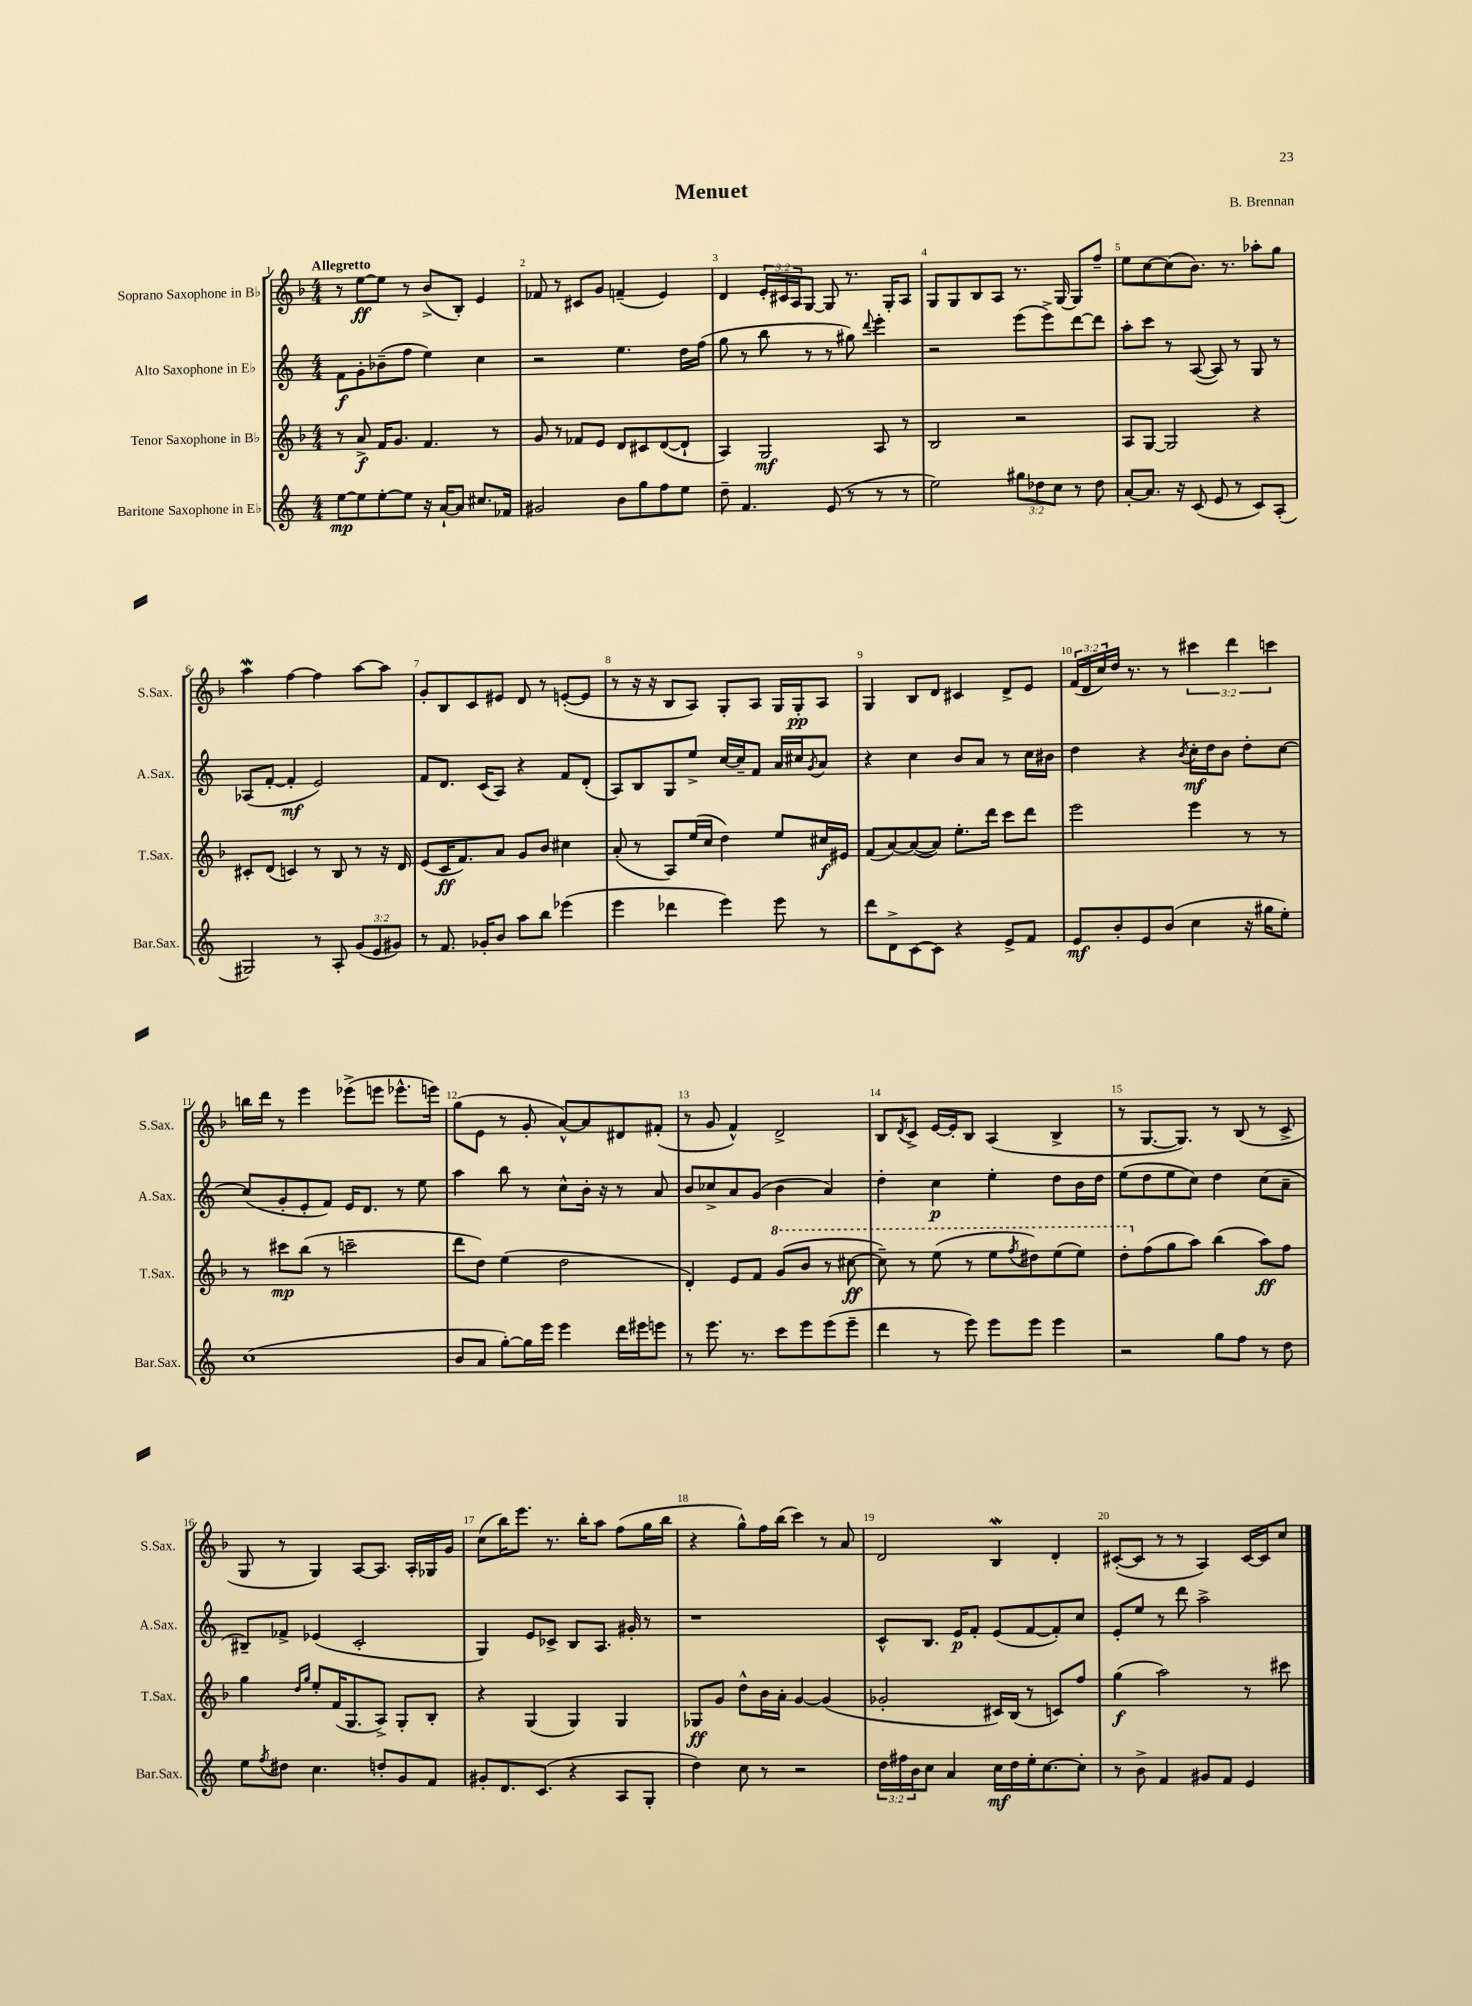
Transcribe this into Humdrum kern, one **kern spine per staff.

**kern	**dynam	**kern	**dynam	**kern	**dynam	**kern	**dynam
*part4	*part4	*part3	*part3	*part2	*part2	*part1	*part1
*staff4	*staff4	*staff3	*staff3	*staff2	*staff2	*staff1	*staff1
*I"Baritone Saxophone in E♭	*	*I"Tenor Saxophone in B♭	*	*I"Alto Saxophone in E♭	*	*I"Soprano Saxophone in B♭	*
*I'Bar.Sax.	*	*I'T.Sax.	*	*I'A.Sax.	*	*I'S.Sax.	*
*clefG2	*	*clefG2	*	*clefG2	*	*clefG2	*
*k[]	*	*k[b-]	*	*k[]	*	*k[b-]	*
*M4/4	*	*M4/4	*	*M4/4	*	*M4/4	*
=1	=1	=1	=1	=1	=1	=1	=1
!	!	!	!	!	!	!LO:TX:a:B:t=Allegretto	!
[8ee\L	mp	8r	.	8f\L	f	8r	.
8ee\]	.	8a^/	f	8g'\	.	[8ee\L	ff
[8ee'\	.	16f/KL	.	(8b-X~\	.	8ee\J]	.
.	.	8.g/J	.	.	.	.	.
8ee\J]	.	.	.	8ff\J	.	8r	.
16r	.	4.f/	.	4ee\)	.	(8b-^/L	.
[16a`/KL	.	.	.	.	.	.	.
8a/J]	.	.	.	.	.	8B-'/J)	.
8.cc#X/L	.	.	.	4cc\	.	4e/	.
.	.	8r	.	.	.	.	.
16f-X/Jk	.	.	.	.	.	.	.
=2	=2	=2	=2	=2	=2	=2	=2
2g#X/	.	8g/	.	2r	.	8f-X/	.
.	.	8r	.	.	.	8r	.
.	.	8f-X/L	.	.	.	8c#X/L	.
.	.	8e/J	.	.	.	8g/J	.
8b\L	.	8d/L	.	4.ee\	.	(4fn~/	.
8gg\	.	8c#X/	.	.	.	.	.
8ff\	.	([8d/	.	.	.	4e/)	.
8ee\J	.	8d`/J]	.	16dd\LL	.	.	.
.	.	.	.	(16ff\JJ	.	.	.
=3	=3	=3	=3	=3	=3	=3	=3
8dd~\	.	4A/)	.	8gg\	.	4d/	.
4.f/	.	.	.	8r	.	.	.
.	.	2G/	mf	8bb\	.	24e'/LL	.
.	.	.	.	.	.	24c#X/	.
.	.	.	.	.	.	24A/J	.
.	.	.	.	8r	.	[8G/J	.
(8e/	.	.	.	8r	.	8G/]	.
8r	.	.	.	8gg#X\)	.	8.r	.
.	.	.	.	8qqddd/	.	.	.
8r	.	8A/	.	4eee'\	.	.	.
.	.	.	.	.	.	16G'/KL	.
8r	.	8r	.	.	.	8A/J	.
=4	=4	=4	=4	=4	=4	=4	=4
2ee\)	.	2B-/	.	2r	.	8G/L	.
.	.	.	.	.	.	8G/	.
.	.	.	.	.	.	8B-/	.
.	.	.	.	.	.	8A/J	.
12gg#X\L	.	2r	.	(8eee\L	.	8.r	.
12dd-X\	.	.	.	.	.	.	.
.	.	.	.	8eee^\)	.	.	.
12cc\J	.	.	.	.	.	.	.
.	.	.	.	.	.	[16G/	.
8r	.	.	.	[8ddd\	.	8G/L]	.
8dd-\	.	.	.	8ddd\J]	.	8ff~/J	.
=5	=5	=5	=5	=5	=5	=5	=5
[8a'/L	.	8A/L	.	8aa'\L	.	8ee\L	.
8.a/J]	.	[8G/J	.	8ccc\J	.	[8cc\	.
.	.	2G/]	.	8r	.	(8cc\]	.
16r	.	.	.	.	.	.	.
(8c/	.	.	.	([8A/	.	8.b-\J)	.
8e/	.	.	.	8A/])	.	.	.
.	.	.	.	.	.	8.r	.
8r	.	.	.	8r	.	.	.
8c/L)	.	4r	.	8G/	.	8aa-X'\L	.
(8A'/J	.	.	.	8r	.	8gg\J	.
!!LO:LB:g=z
=6	=6	=6	=6	=6	=6	=6	=6
2G#X/)	.	8c#X'/L	.	(8A-X/L	.	4aaW\	.
.	.	(8d/J	.	[8f'/J	.	.	.
.	.	4cn/)	.	4f'/]	mf	[4ff\	.
8r	.	8r	.	2e/)	.	4ff\]	.
8A'/	.	8B-/	.	.	.	.	.
(12g/L	.	8r	.	.	.	[8aa\L	.
12e/	.	.	.	.	.	.	.
.	.	16r	.	.	.	8aa\J]	.
12g#X/J)	.	.	.	.	.	.	.
.	.	16d/	.	.	.	.	.
=7	=7	=7	=7	=7	=7	=7	=7
8r	.	(8e/L	.	8f/L	.	8g'/L	.
8.f/	.	16c/K	ff	8.d/J	.	8B-/	.
.	.	8.f/)	.	.	.	.	.
.	.	.	.	.	.	8c/	.
16g-X'/KL	.	.	.	(16c/KL	.	.	.
8b/J	.	8a/J	.	8A/J)	.	8e#X/J	.
8aa\L	.	8g/L	.	4r	.	8d/	.
8bb\J	.	8b-/J	.	.	.	8r	.
(4eee-X\	.	4cc#X\	.	8f/L	.	([8en'/L	.
.	.	.	.	(8d'/J	.	8e/J]	.
=8	=8	=8	=8	=8	=8	=8	=8
4eee\	.	(8a'/	.	8A/L)	.	8r	.
.	.	8r	.	8B/	.	16r	.
.	.	.	.	.	.	16r	.
4ddd-X\	.	8A/L)	.	8G/	.	8B-/L	.
.	.	(16ee/L	.	8ee^/J	.	8A/J)	.
.	.	16cc/JJ	.	.	.	.	.
4eee\)	.	4dd\)	.	[16cc/LL	.	8G'/L	.
.	.	.	.	16cc~/J]	.	.	.
.	.	.	.	8f/J	.	8A/J	.
8eee\	.	8ee/L	.	16a/LL	.	16G/LL	.
.	.	.	.	16cc#X/J	.	16G'/J	pp
.	.	.	.	8qg/	.	.	.
8r	.	16cc#X/L	f	8a/J	.	8A/J	.
.	.	16e#X/JJ	.	.	.	.	.
=9	=9	=9	=9	=9	=9	=9	=9
8ddd\L	.	(8f/L	.	4r	.	4G/	.
8d^\	.	[8a/)	.	.	.	.	.
[8c\	.	(8a/_	.	4cc\	.	8B-/L	.
8c\J]	.	8a/J])	.	.	.	8d/J	.
4r	.	8.ee'\L	.	8b/L	.	4c#X/	.
.	.	.	.	8a/J	.	.	.
.	.	16ddd\Jk	.	.	.	.	.
8e^/L	.	8ccc\L	.	8r	.	8d^/L	.
8f/J	.	8ddd\J	.	16cc\LL	.	8e/J	.
.	.	.	.	16b#X\JJ	.	.	.
=10	=10	=10	=10	=10	=10	=10	=10
8e/L	mf	2eee\	.	4dd\	.	(24f/LL	.
.	.	.	.	.	.	24d/	.
.	.	.	.	.	.	24cc/)	.
8b'/	.	.	.	.	.	16dd/JJ	.
.	.	.	.	.	.	8.r	.
8e/	.	.	.	4r	.	.	.
(8b/J	.	.	.	.	.	8r	.
.	.	.	.	8qb/	.	.	.
4cc\	.	4eee\	.	16cc'\LL	mf	6ccc#X\	.
.	.	.	.	16dd\J	.	.	.
.	.	.	.	8b\J	.	.	.
.	.	.	.	.	.	6ddd\	.
16r	.	8r	.	8dd'\L	.	.	.
16gg#X\KL	.	.	.	.	.	.	.
.	.	.	.	.	.	6cccn\	.
8ee'\J)	.	8r	.	[8cc\J	.	.	.
!!LO:LB:g=z
=11	=11	=11	=11	=11	=11	=11	=11
(1cc	.	8r	.	(8cc/L]	.	16bbn\LL	.
.	.	.	.	.	.	16ddd\JJ	.
.	.	8ccc#X\L	mp	8g'/	.	8r	.
.	.	(8bb-\J	.	8e'/	.	4eee\	.
.	.	8r	.	8f/J)	.	.	.
.	.	2cccn~\	.	16e/KL	.	(8eee-X^\L	.
.	.	.	.	8.d/J	.	.	.
.	.	.	.	.	.	8eeen\J	.
.	.	.	.	8r	.	8.eee-X^^\L	.
.	.	.	.	8ee\	.	.	.
.	.	.	.	.	.	16eeen\Jk)	.
=12	=12	=12	=12	=12	=12	=12	=12
8b/L	.	8ddd\L	.	4aa\	.	(8gg\L	.
8a/J	.	8dd\J)	.	.	.	8e\J	.
[8gg'\L)	.	(4ee\	.	8bb\	.	8r	.
16gg\L]	.	.	.	8r	.	8g'/	.
16eee\JJ	.	.	.	.	.	.	.
4eee\	.	2dd\	.	8cc^^\L	.	[8a^^/L)	.
.	.	.	.	16b'\Jk	.	8a/]	.
.	.	.	.	16r	.	.	.
16ddd\LL	.	.	.	8r	.	8d#X/	.
16eee#X\J	.	.	.	.	.	.	.
8eeen\J	.	.	.	8a/	.	(8f#X'/J	.
=13	=13	=13	=13	=13	=13	=13	=13
8r	.	4d'/)	.	8b/L	.	8r	.
8.eee\	.	.	.	8cc-X^/	.	8g/	.
.	.	8e/L	.	8a/	.	4f^^/)	.
8.r	.	.	.	.	.	.	.
.	.	8f/J	.	(8g/J	.	.	.
*	*	*8va	*	*	*	*	*
8ccc\L	.	(8gg/L	.	4b\	.	2d^/	.
8eee\	.	8bb-/J	.	.	.	.	.
(8eee\	.	8r	.	4a/)	.	.	.
8eee~\J	.	[8ccc#X\	ff	.	.	.	.
=14	=14	=14	=14	=14	=14	=14	=14
4ddd\	.	8ccc#~\])	.	4dd'\	.	8B-/L	.
.	.	.	.	.	.	8qd/	.
.	.	8r	.	.	.	8c^/J	.
8r	.	(8eee\	.	4cc\	p	[16e/LL	.
.	.	.	.	.	.	16e'/J]	.
8eee\)	.	8r	.	.	.	8B-/J	.
8eee\L	.	8eee\L	.	4ee'\	.	(4A/	.
.	.	8qfff/	.	.	.	.	.
8eee\J	.	8ddd#X\)	.	.	.	.	.
4eee\	.	(8eee\	.	8dd\L	.	4B-^/	.
.	.	8eee\J)	.	16b\L	.	.	.
.	.	.	.	16dd\JJ	.	.	.
=15	=15	=15	=15	=15	=15	=15	=15
2r	.	8ddd'\L	.	(8ee\L	.	8r	.
*	*	*X8va	*	*	*	*	*
.	.	(8ff\	.	8dd\	.	[8.G/L	.
.	.	8gg\	.	8ee\	.	.	.
.	.	.	.	.	.	8.G/J])	.
.	.	8aa\J)	.	8cc\J)	.	.	.
8gg\L	.	(4bb-\	.	4dd\	.	8r	.
8ff\J	.	.	.	.	.	(8B-/	.
8r	.	8aa\L)	ff	(8cc\L	.	8r	.
8dd\	.	8ff\J	.	8a~\J	.	8c^/	.
!!LO:LB:g=z
=16	=16	=16	=16	=16	=16	=16	=16
8ee\L	.	4gg\	.	8B#X~/L)	.	8G/	.
8qff/	.	.	.	.	.	.	.
8dd#X\J	.	.	.	8f-X^/J	.	8r	.
.	.	16qqdd/LL	.	.	.	.	.
.	.	16qqgg/JJ	.	.	.	.	.
4.cc\	.	8ee'/L	.	(4e-X/	.	4G/)	.
.	.	(16f/K	.	.	.	.	.
.	.	8.G/	.	.	.	.	.
.	.	.	.	2c'/	.	[8A/L	.
8ddn'/L	.	8A^/J)	.	.	.	8.A/J]	.
8g/	.	8G'/L	.	.	.	.	.
.	.	.	.	.	.	16A'/LL	.
8f/J	.	8B-'/J	.	.	.	16G-X/	.
.	.	.	.	.	.	16g/JJ	.
=17	=17	=17	=17	=17	=17	=17	=17
8g#X'/L	.	4r	.	4G/)	.	(8cc\L	.
8.d/	.	.	.	.	.	16bb-\K)	.
.	.	.	.	.	.	8.eee\J	.
.	.	(4G/	.	8e/L	.	.	.
(8.c/J	.	.	.	.	.	.	.
.	.	.	.	8c-X^/J	.	8.r	.
4r	.	4G/)	.	8B/L	.	.	.
.	.	.	.	.	.	16bb-'\KL	.
.	.	.	.	8.A/J	.	8aa\J	.
8A/L	.	4G/	.	.	.	(8ff\L	.
.	.	.	.	16g#X'/	.	.	.
8G'/J	.	.	.	8r	.	16gg\L	.
.	.	.	.	.	.	16bb-\JJ	.
=18	=18	=18	=18	=18	=18	=18	=18
4dd\)	.	8G-X/L	ff	1r	.	4r	.
.	.	8g/J	.	.	.	.	.
8cc\	.	8dd^^\L	.	.	.	8gg^^\L)	.
8r	.	16b-\L	.	.	.	16ff\L	.
.	.	16a'\JJ	.	.	.	(16bb-\JJ	.
2r	.	[4g/	.	.	.	4ccc\)	.
.	.	(4g/]	.	.	.	8r	.
.	.	.	.	.	.	8a/	.
=19	=19	=19	=19	=19	=19	=19	=19
24dd\LL	.	2g-X'/	.	8c^^/L	.	2d/	.
24ff#X\	.	.	.	.	.	.	.
24b\J	.	.	.	.	.	.	.
8cc\J	.	.	.	8.B/J	.	.	.
4a/	.	.	.	.	.	.	.
.	.	.	.	16e/KL	p	.	.
.	.	.	.	8f'/J	.	.	.
16cc\LL	mf	16c#X/LL)	.	(8e/L	.	4B-w/	.
16dd\	.	(16B-/JJ	.	.	.	.	.
16ee'\J	.	8r	.	[8f/	.	.	.
[8.cc\	.	.	.	.	.	.	.
.	.	8cn/L)	.	8f'/])	.	4d'/	.
8cc'\J]	.	8ff/J	.	8cc/J	.	.	.
=20	=20	=20	=20	=20	=20	=20	=20
8r	.	(4gg\	f	8e'/L	.	([8c#X'/L	.
8b^\	.	.	.	8ee/J	.	8c#/J]	.
4f/	.	2aa\)	.	8r	.	8r	.
.	.	.	.	8ddd\	.	8r	.
8g#X/L	.	.	.	2aa^\	.	4A/)	.
8f/J	.	.	.	.	.	.	.
4e/	.	8r	.	.	.	[16c#/LL	.
.	.	.	.	.	.	16c#/J]	.
.	.	8ccc#X\	.	.	.	8cc/J	.
==	==	==	==	==	==	==	==
*-	*-	*-	*-	*-	*-	*-	*-
